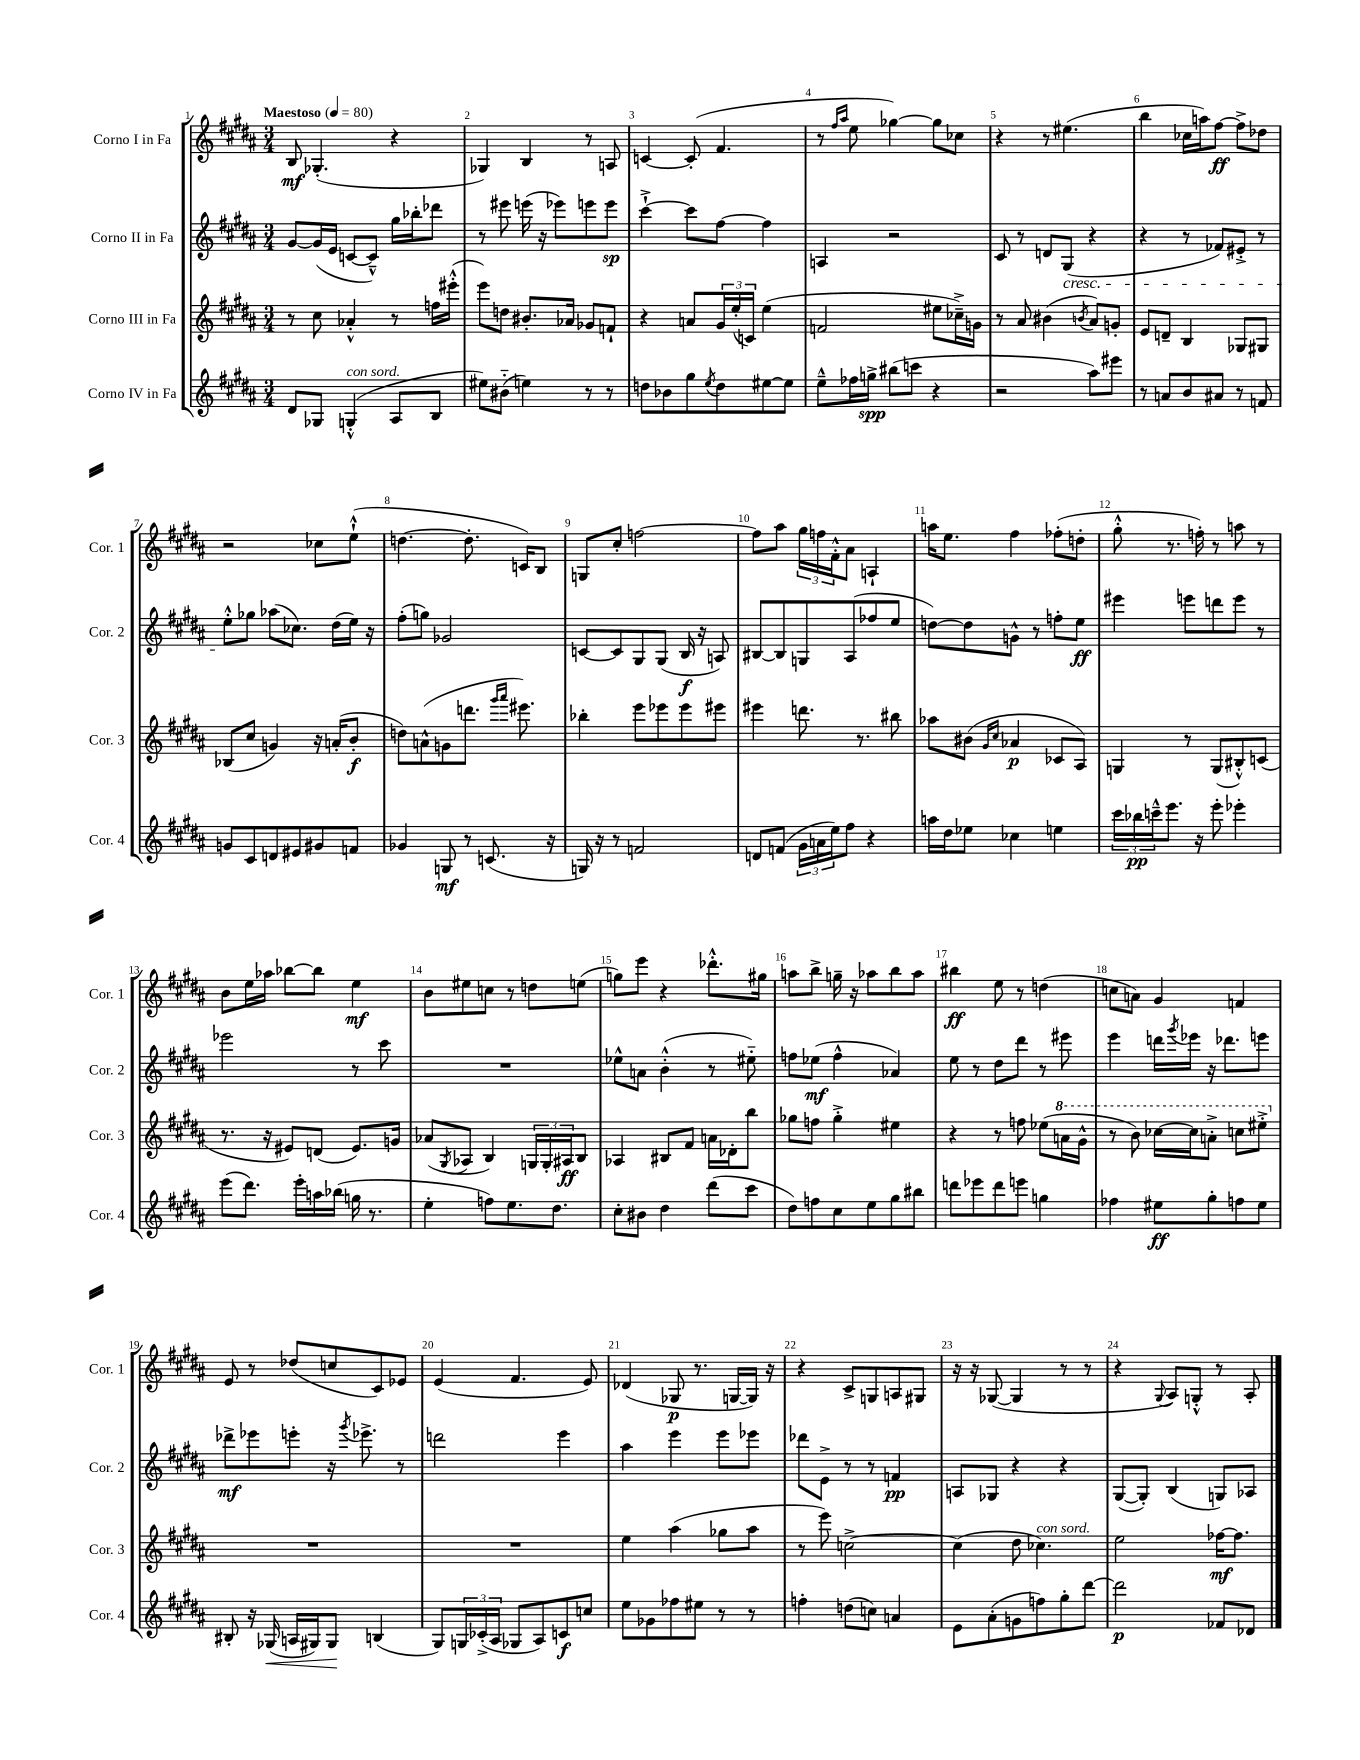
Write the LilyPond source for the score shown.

<<
\new StaffGroup <<
\new Staff = "s0" \with { instrumentName = "Corno I in Fa" shortInstrumentName = "Cor. 1" } {
    \clef treble \key b \major \numericTimeSignature \time 3/4 \tempo "Maestoso" 4 = 80
    b8\mf ges4.-.( r4 |
    ges4) b4 r8 a8 |
    c'4~ c'8-.( fis'4. |
    r8 \grace { fis''16 ais''16 } e''8 ges''4~) ges''8 ces''8 |
    r4 r8 eis''4.( |
    b''4 ces''16 a''16) fis''8~\ff fis''8-> des''8 |
    r2 ces''8 e''8-!-^( |
    d''4.~ d''8.-. c'16) b8 |
    g8 cis''8-. f''2~ |
    f''8 ais''8 \tuplet 3/2 { gis''16 f''16 fis'16-.-^ } ais'8 a4-! |
    a''16 e''8. fis''4 fes''8-.( d''8-. |
    gis''8-.-^ r8. f''16-.) r8 a''8 r8 |
    b'8 e''16 aes''16 bes''8~ bes''8 e''4\mf |
    b'8 eis''8 c''8 r8 d''8 e''8( |
    g''8) e'''8 r4 des'''8.-.-^ gis''16 |
    a''8 b''8-> g''16-- r16 aes''8 b''8 aes''8 |
    bis''4\ff e''8 r8 d''4( |
    c''8 a'8) gis'4 f'4 |
    e'8 r8 des''8( c''8 cis'8) ees'8 |
    e'4( fis'4. e'8) |
    des'4( ges8\p r8. g16~ g16) r16 |
    r4 cis'8-> g8 a8 gis8 |
    r16 r16 ges8~( ges4 r8 r8 |
    r4 \appoggiatura { gis8 } ais8) g8-.-^ r8 ais8-. \bar "|." |
}
\new Staff = "s1" \with { instrumentName = "Corno II in Fa" shortInstrumentName = "Cor. 2" } {
    \clef treble \key b \major \numericTimeSignature \time 3/4
    gis'8~ gis'16( e'16 c'8~ c'8---^) gis''16 bes''16-. des'''8 |
    r8 eis'''8 e'''16( r16 ees'''8) e'''8 e'''8\sp |
    cis'''4~-!-> cis'''8 fis''8~ fis''4 |
    a4 r2 |
    cis'8 r8 d'8 gis8\cresc( r4 |
    r4 r8 fes'8) eis'8-.-> r8 |
    e''8-.-^\! ges''8 aes''8( ces''8.) dis''16( e''16) r16 |
    fis''8-.( g''8) ges'2 |
    c'8~ c'8 gis8 gis8( b16\f r16 a8) |
    bis8~ bis8 g8 ais8( fes''8 e''8 |
    d''8~) d''8 g'8-^ r8 f''8-. e''8\ff |
    eis'''4 e'''8 d'''8 e'''8 r8 |
    ees'''2 r8 cis'''8 |
    R2. |
    ees''8-^ a'8 b'4-.-^( r8 eis''8-_) |
    f''8 ees''8\mf( f''4-^ aes'4) |
    e''8 r8 dis''8 dis'''8 r8 eis'''8 |
    e'''4 d'''16 \acciaccatura { gis'''8 } ees'''16 r16 des'''8. e'''8 |
    des'''8->\mf ees'''8 e'''8-. r16 \acciaccatura { gis'''8 } ees'''8.-> r8 |
    d'''2 e'''4 |
    ais''4 e'''4 e'''8 ees'''8 |
    des'''8 e'8-> r8 r8 f'4\pp |
    a8 ges8 r4 r4 |
    gis8~( gis8-.) b4( g8) aes8 \bar "|." |
}
\new Staff = "s2" \with { instrumentName = "Corno III in Fa" shortInstrumentName = "Cor. 3" } {
    \clef treble \key b \major \numericTimeSignature \time 3/4
    r8 cis''8 aes'4-.-^ r8 f''16 eis'''16-.-^( |
    e'''8) d''8 bis'8.-. aes'16 ges'8 f'8-! |
    r4 a'8 \tuplet 3/2 { gis'16 e''16-.( c'16) } e''4( |
    f'2 eis''8 ces''16--->) g'16 |
    r8 ais'8 bis'4( \acciaccatura { b'8 } ais'8) g'8-. |
    e'8 d'8-- b4 ges8 gis8 |
    bes8( cis''8 g'4) r16 a'16-.( b'8-.\f |
    d''8) a'8-^( g'8 d'''8. \grace { gis'''16 ais'''16 } eis'''8.) |
    bes''4-. e'''8 ees'''8 ees'''8 eis'''8 |
    eis'''4 d'''8. r8. bis''8 |
    aes''8 bis'8( \grace { gis'16 cis''16 } aes'4\p ces'8 ais8) |
    g4 r8 g8( bis8-.-^) c'8( |
    r8. r16 eis'8) d'8( eis'8.) g'16 |
    aes'8( \acciaccatura { gis8 } aes8 b4) \tuplet 3/2 { g16 g16-. ais16\ff } b8 |
    aes4 bis8 fis'8 a'16 des'16-. b''8 |
    ges''8 f''8 ges''4-.-> eis''4 |
    r4 r8 f''8 ees''8( \ottava #1 a''16 gis''16-^ |
    r8 b''8) ces'''16~ ces'''16 a''8-.-> c'''8 eis'''8-.-> \ottava #0 |
    R2. |
    R2. |
    e''4 ais''4( ges''8 ais''8 |
    r8 e'''8) c''2~-> |
    c''4( dis''8 ces''4.^\markup { \italic "con sord." }) |
    e''2 fes''16~\mf fes''8. \bar "|." |
}
\new Staff = "s3" \with { instrumentName = "Corno IV in Fa" shortInstrumentName = "Cor. 4" } {
    \clef treble \key b \major \numericTimeSignature \time 3/4
    dis'8 ges8 g4-.-^^\markup { \italic "con sord." }( ais8 b8 |
    eis''8) bis'8-_( e''4) r8 r8 |
    d''8 bes'8 gis''8 \acciaccatura { e''8 } d''8 eis''8~ eis''8 |
    e''8---^ fes''16 g''16->\spp bis''8( c'''8 r4 |
    r2 ais''8) eis'''8 |
    r8 a'8 b'8 ais'8 r8 f'8 |
    g'8 cis'8 d'8 eis'8 gis'8 f'8 |
    ges'4 g8\mf r8 c'8.( r16 |
    g16) r16 r8 f'2 |
    d'8 f'8( \tuplet 3/2 { gis'16 a'16 e''16) } fis''8 r4 |
    a''16 dis''16 ees''8 ces''4 e''4 |
    \tuplet 3/2 { cis'''16 bes''16\pp c'''16---^ } e'''8. r16 e'''8-. ees'''4-. |
    e'''8( dis'''8.) e'''16-. a''16 bes''16( g''16 r8. |
    e''4-. f''8) e''8. dis''8. |
    cis''8-. bis'8 dis''4 dis'''8( cis'''8 |
    dis''8) f''8 cis''8 e''8 gis''8 bis''8 |
    d'''8 ees'''8 d'''8 e'''8 g''4 |
    fes''4 eis''8\ff gis''8-. f''8 eis''8 |
    bis8-. r16 ges16\<( a16 gis16) gis8\! b4( |
    gis8) \tuplet 3/2 { g16 ces'16-.->( ais16 } ges8 ais8) c'8\f c''8 |
    e''8 ges'8 fes''8 eis''8 r8 r8 |
    f''4-. d''8( c''8) a'4 |
    e'8 ais'8-.( g'8 f''8) gis''8-. dis'''8~ |
    dis'''2\p fes'8 des'8 \bar "|." |
}
>>
>>
\layout { \context { \Score \override BarNumber.break-visibility = ##(#f #t #t) barNumberVisibility = #all-bar-numbers-visible } }
